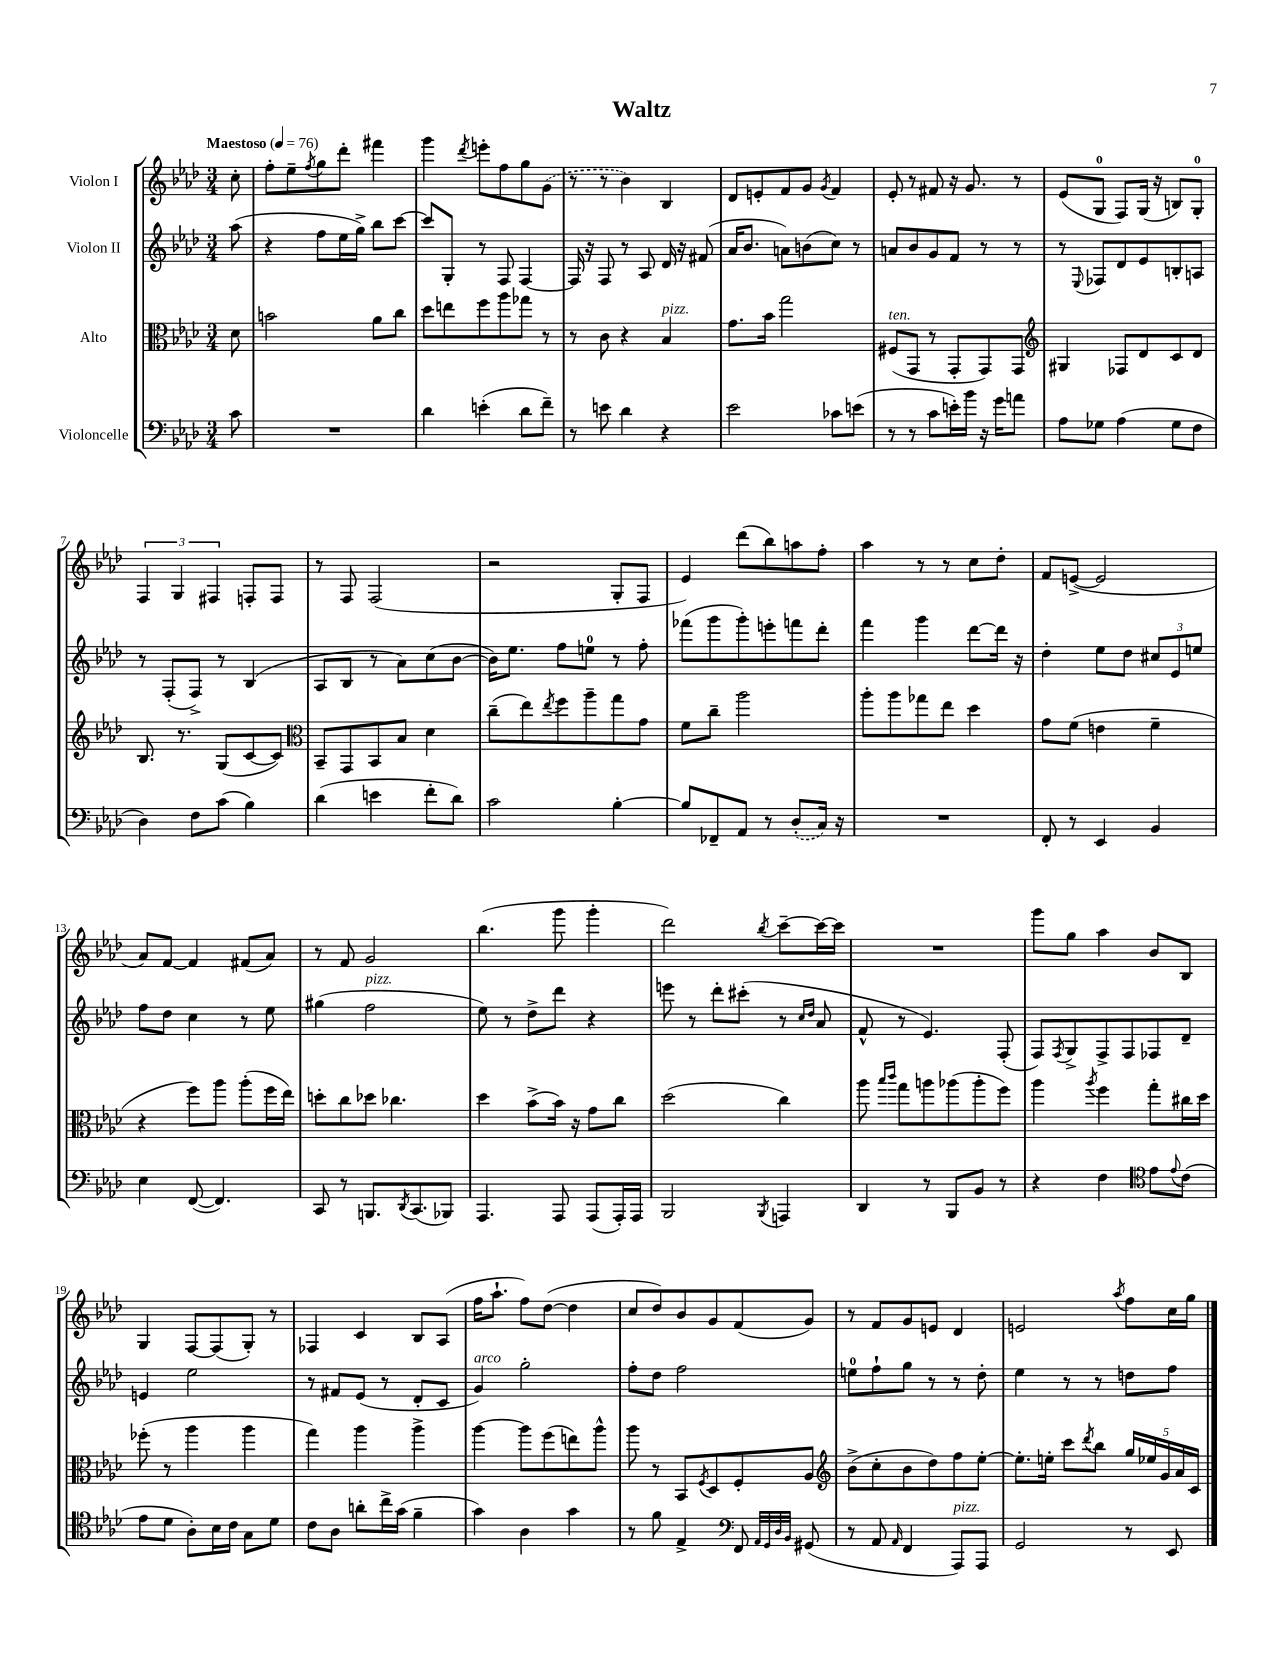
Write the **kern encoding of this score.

**kern	**kern	**kern	**kern
*part4	*part3	*part2	*part1
*staff4	*staff3	*staff2	*staff1
*I"Violoncelle	*I"Alto	*I"Violon II	*I"Violon I
*clefF4	*clefC3	*clefG2	*clefG2
*k[b-e-a-d-]	*k[b-e-a-d-]	*k[b-e-a-d-]	*k[b-e-a-d-]
*M3/4	*M3/4	*M3/4	*M3/4
*MM76	*MM76	*MM76	*MM76
=	=	=	=
!	!	!	!LO:TX:a:B:t=Maestoso
8c\	8d-\	(8aa-\	8cc'\
=1	=1	=1	=1
2.r	2bn\	4r	8ff'\L
.	.	.	8ee-~\
.	.	.	8qff/
.	.	8ff\L	8gg\
.	.	16ee-\L	8ddd-'\J
.	.	16gg^\JJ)	.
.	8a-\L	8bb-\L	4fff#X\
.	8cc\J	[8ccc\J	.
=2	=2	=2	=2
4d-\	8dd-\L	8ccc/L]	4ggg\
.	8een\	8G'/J	.
.	.	.	8qddd-/
(4en'\	8ff\	8r	8eeen'\L
.	8aa-\	8F/	8ff\
8d-\L	8gg-X\J	[4F/	8gg\
8f~\J)	8r	.	(8g\J
=3	=3	=3	=3
8r	8r	16F/]	8r
.	.	16r	.
8en\	8c\	8F/	8r
4d-\	4r	8r	4b-\)
.	.	8A-/	.
!	!LO:TX:a:i:t=pizz.	!	!
4r	4B-/	16d-/	4B-/
.	.	16r	.
.	.	(8f#X/	.
=4	=4	=4	=4
2e-\	8.g\L	16a-/KL	8d-/L
.	.	8.b-/J	.
.	.	.	8en'/
.	16b-\Jk	.	.
.	2gg\	8an\L)	8f/
.	.	(8bn\	8g/J
.	.	.	8qg/
8c-X\L	.	8cc\J)	4f/
(8en\J	.	8r	.
=5	=5	=5	=5
!	!LO:TX:a:i:t=ten.	!	!
8r	(8F#X/L	8an/L	8e-'/
8r	8GG/J	8b-/	8r
8c\L	8r	8g/	8f#X/
16en'\L)	8GG'/L	8f/J	16r
16b-\JJ	.	.	8.g/
16r	8GG/)	8r	.
16g\KL	.	.	.
8an\J	8GG/J	8r	8r
=6	=6	=6	=6
*	*clefG2	*	*
8A-\L	4G#X/	8r	(8e-/L
.	.	8qqE-/	.
8G-X\J	.	8F-X/L	8G/J
(4A-\	8F-X/L	8d-/	8F/L)
.	8d-/	8e-/	(16G/Jk
.	.	.	16r
8G-\L	8c/	8Bn'/	8Bn/L)
8F\J	8d-/J	8An/J	8G'/J
!!LO:LB:g=z
=7	=7	=7	=7
4D-\)	8.B-/	8r	6F/
.	.	(8F'/L	.
.	.	.	6G/
.	8.r	.	.
8F\L	.	8F^/J)	.
.	.	.	6F#X/
(8c\J	(8G/L	8r	.
4B-\)	[8c/	(4B-/	8Fn'/L
.	8c/J])	.	8F/J
=8	=8	=8	=8
*	*clefC3	*	*
(4d-\	8BB-~/L	8A-/L	8r
.	8GG/	8B-/J	8F/
4en\	8BB-/	8r	(2F/
.	8B-/J	8a-\L)	.
8f'\L	4d-\	(8cc\	.
8d-\J)	.	[8b-\J	.
=9	=9	=9	=9
2c\	(8cc~\L	16b-\KL])	2r
.	.	8.ee-\J	.
.	8ee-\)	.	.
.	8qee-/	.	.
.	8ff\	8ff\L	.
.	8aa-~\	8een\J	.
[4B-'\	8gg\	8r	8G'/L
.	8g\J	8ff'\	8F/J
=10	=10	=10	=10
8B-/L]	8f\L	(8fff-X\L	4e-/)
8FF-X~/	8cc~\J	8ggg\	.
8AA-/J	2aa-\	8ggg'\)	(8ddd-\L
8r	.	8eeen'\	8bb-\)
(8D-'/L	.	8fffn\	8aan\
16C/Jk)	.	8ddd-'\J	8ff'\J
16r	.	.	.
=11	=11	=11	=11
2.r	8aa-'\L	4fff\	4aa-\
.	8aa-\	.	.
.	8gg-X\	4ggg\	8r
.	8ee-\J	.	8r
.	4dd-\	[8ddd-\L	8cc\L
.	.	16ddd-\Jk]	8dd-'\J
.	.	16r	.
=12	=12	=12	=12
8FF'/	8g\L	4dd-'\	8f/L
8r	(8f\J	.	([8en^/J
4EE-/	4en\	8ee-\L	2e/]
.	.	8dd-\J	.
4BB-/	4f~\	12cc#X/L	.
.	.	12e-/	.
.	.	12een/J	.
!!LO:LB:g=z
=13	=13	=13	=13
4E-\	4r	8ff\L	8a-/L)
.	.	8dd-\J	[8f/J
([8FF/	8ff\L)	4cc\	4f/]
4.FF/])	8aa-\J	.	.
.	(8aa-'\L	8r	(8f#X/L
.	16ff\L	8ee-\	8a-/J)
.	16ee-\JJ)	.	.
=14	=14	=14	=14
8CC/	8ddn'\L	(4gg#X\	8r
8r	8cc\	.	8f/
!	!	!LO:TX:a:i:t=pizz.	!
8.BBBn/L	8dd-X\J	2ff\	2g/
.	4.cc-X\	.	.
8qDD-/	.	.	.
(8.CC/	.	.	.
8BBB-X/J)	.	.	.
=15	=15	=15	=15
4.AAA-/	4dd-\	8ee-\)	(4.bb-\
.	.	8r	.
.	(8b-^\L	8dd-^\L	.
8AAA-/	16b-\Jk)	8ddd-\J	8ggg\
.	16r	.	.
(8AAA-/L	8g\L	4r	4ggg'\
16AAA-'/L)	8cc\J	.	.
16AAA-/JJ	.	.	.
=16	=16	=16	=16
2BBB-/	(2dd-\	8eeen\	2ddd-\)
.	.	8r	.
.	.	8ddd-'\L	.
.	.	(8ccc#X'\J	.
8qBBB-/	.	.	8qbb-/
4AAAn/	4cc\)	8r	[8ccc~\L
.	.	16qqcc/LL	.
.	.	16qqdd-/JJ	.
.	.	8a-/	16ccc\L_
.	.	.	16ccc\JJ]
=17	=17	=17	=17
4DD-/	8aa-\	8f^^/	2.r
.	16qqbb-/LL	.	.
.	16qqccc/JJ	.	.
.	8gg\L	8r	.
8r	8aan\	4.e-/)	.
8BBB-/L	(8aa-X\	.	.
8BB-/J	8aa-'\	.	.
8r	8ff\J)	(8F'/	.
=18	=18	=18	=18
4r	4aa-\	8F/L)	8ggg\L
.	.	8qF/	.
.	.	8G^/	8gg\J
.	8qaa-/	.	.
4F\	4ff\	8F^/	4aa-\
.	.	8F/	.
*clefC4	*	*	*
8e-\L	8gg'\L	8F-X/	8b-/L
8qqe-/	.	.	.
(8c\J	16cc#X\L	8d-~/J	8B-/J
.	16dd-\JJ	.	.
!!LO:LB:g=z
=19	=19	=19	=19
8e-\L	(8ff-X'\	4en/	4G/
8d-\J	8r	.	.
8A-'\L)	4aa-\	2ee-\	[8F/L
16B-\L	.	.	(8F/]
16c\JJ	.	.	.
8G\L	4aa-\	.	8G'/J)
8d-\J	.	.	8r
=20	=20	=20	=20
8c\L	4gg\)	8r	4F-X/
8A-\J	.	8f#X/L	.
8an'\L	4aa-\	(8e-/J	4c/
16cc^\L	.	8r	.
(16g\JJ	.	.	.
4f~\	4aa-^\	8d-'/L	8B-/L
.	.	8c/J	(8A-/J
=21	=21	=21	=21
!	!	!LO:TX:a:i:t=arco	!
4g\)	[4aa-\	4g/)	16ff\KL
.	.	.	8.aa-`\J
4A-\	8aa-\L]	2gg'\	8ff\L)
.	(8ff\	.	([8dd-\J
4g\	8een\)	.	4dd-\]
.	8aa-^^\J	.	.
=22	=22	=22	=22
8r	8aa-\	8ff'\L	8cc/L
8f\	8r	8dd-\J	8dd-/)
4E-^/	8BB-/L	2ff\	8b-/
.	8qF/	.	.
.	8D-/	.	8g/
*clefF4	*	*	*
8FF/	8F'/	.	(8f/
32qqAA-/LLL	.	.	.
32qqGG/	.	.	.
32qqD-/	.	.	.
32qqBB-/JJJ	.	.	.
(8GG#X/	8A-/J	.	8g/J)
=23	=23	=23	=23
*	*clefG2	*	*
8r	(8b-^\L	8een\L	8r
8AA-/	8cc'\	8ff`\	8f/L
16qqAA-/	.	.	.
4FF/	8b-\	8gg\J	8g/
.	8dd-\)	8r	8en/J
!LO:TX:a:i:t=pizz.	!	!	!
8AAA-/L)	8ff\	8r	4d-/
8AAA-/J	[8ee-'\J	8dd-'\	.
=24	=24	=24	=24
2GG/	8.ee-'\L]	4ee-\	2en/
.	16een'\Jk	.	.
.	8ccc\L	8r	.
.	8qddd-/	.	.
.	8bb-\J	8r	.
.	.	.	8qaa-/
8r	20gg/LL	8ddn\L	8ff\L
.	20ee-X/	.	.
.	20g/	.	.
8EE-/	.	8ff\J	16cc\L
.	20a-/	.	.
.	.	.	16gg\JJ
.	20c/JJ	.	.
==	==	==	==
*-	*-	*-	*-
